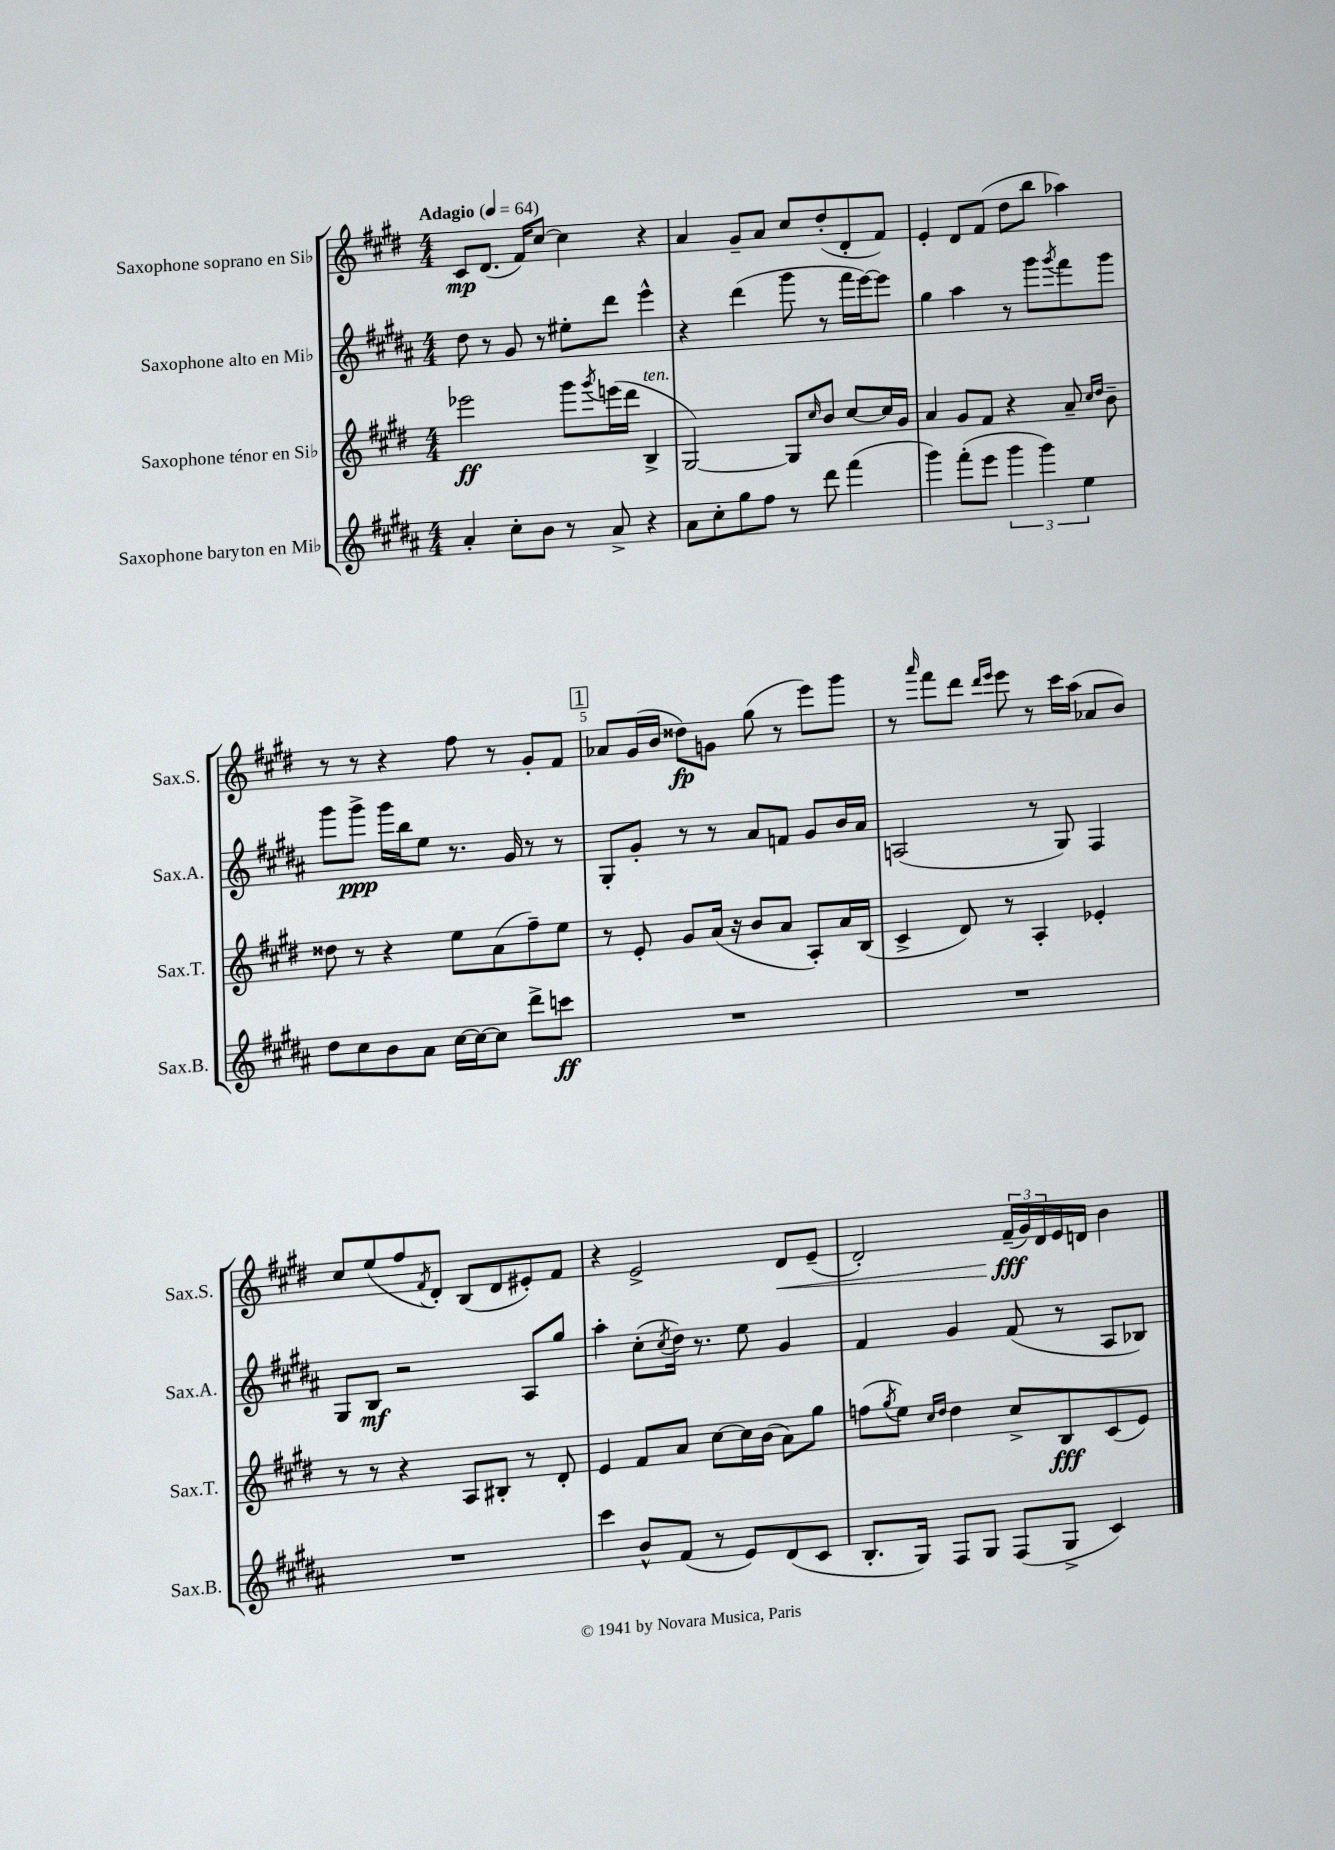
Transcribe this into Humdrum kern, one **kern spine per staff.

**kern	**dynam	**kern	**dynam	**kern	**dynam	**kern	**dynam
*part4	*part4	*part3	*part3	*part2	*part2	*part1	*part1
*staff4	*staff4	*staff3	*staff3	*staff2	*staff2	*staff1	*staff1
*I"Saxophone baryton en Mi♭	*	*I"Saxophone ténor en Si♭	*	*I"Saxophone alto en Mi♭	*	*I"Saxophone soprano en Si♭	*
*I'Sax.B.	*	*I'Sax.T.	*	*I'Sax.A.	*	*I'Sax.S.	*
*clefG2	*	*clefG2	*	*clefG2	*	*clefG2	*
*k[f#c#g#d#a#]	*	*k[f#c#g#d#]	*	*k[f#c#g#d#a#]	*	*k[f#c#g#d#]	*
*M4/4	*	*M4/4	*	*M4/4	*	*M4/4	*
*MM64	*	*MM64	*	*MM64	*	*MM64	*
=1	=1	=1	=1	=1	=1	=1	=1
!	!	!	!	!	!	!LO:TX:a:B:t=Adagio	!
4a#'/	.	2eee-X\	ff	8dd#\	.	8c#/L	mp
.	.	.	.	8r	.	(8.d#/J	.
8cc#'\L	.	.	.	8g#/	.	.	.
.	.	.	.	.	.	16f#/KL)	.
8b\J	.	.	.	8r	.	[8cc#/J	.
8r	.	8ggg#\L	.	8ee#X'\L	.	4cc#\]	.
.	.	8qggg#/	.	.	.	.	.
8a#^/	.	(16eeen\L	.	8ddd#\J	.	.	.
.	.	16ddd#\JJ	.	.	.	.	.
!	!	!LO:TX:a:i:t=ten.	!	!	!	!	!
4r	.	4B^/	.	4eee^^\	.	4r	.
=2	=2	=2	=2	=2	=2	=2	=2
8a#\L	.	[2G#/)	.	4r	.	4a/	.
8cc#'\	.	.	.	.	.	.	.
8gg#\	.	.	.	(4ddd#\	.	8g#~/L	.
8ff#\J	.	.	.	.	.	8a/J	.
8r	.	8G#/L]	.	8ggg#\	.	8cc#/L	.
.	.	16qqcc#/	.	.	.	.	.
8ddd#\	.	8b/J	.	8r	.	(8dd#'/	.
(4fff#\	.	[8cc#/L	.	16fff#\LL	.	8d#'/	.
.	.	.	.	[16eee\J)	.	.	.
.	.	16cc#/L]	.	8eee\J]	.	8f#/J)	.
.	.	16g#/JJ	.	.	.	.	.
=3	=3	=3	=3	=3	=3	=3	=3
4ggg#\)	.	4a/	.	4gg#\	.	4e'/	.
(8fff#'\L	.	8g#/L	.	4aa#\	.	8d#/L	.
8eee\J	.	8f#/J	.	.	.	(8f#/J	.
6ggg#\	.	4r	.	8r	.	8dd#\L	.
.	.	.	.	8ggg#\L	.	8bb\J	.
6ggg#\)	.	.	.	.	.	.	.
.	.	.	.	8qggg#/	.	.	.
.	.	8a~/	.	8fff#\	.	4aa-X\)	.
6ee\	.	.	.	.	.	.	.
.	.	16qqcc#/LL	.	.	.	.	.
.	.	16qqdd#/JJ	.	.	.	.	.
.	.	8b~\	.	8ggg#\J	.	.	.
!!LO:LB:g=z
=4	=4	=4	=4	=4	=4	=4	=4
8dd#\L	.	8dd##X\	.	8ggg#\L	.	8r	.
8cc#\	.	8r	.	8ggg#^\J	ppp	8r	.
8b\	.	4r	.	16ggg#\LL	.	4r	.
.	.	.	.	16bb\J	.	.	.
8a#\J	.	.	.	8ee\J	.	.	.
[16cc#\LL	.	8ee\L	.	8.r	.	8ff#\	.
16cc#\J_	.	.	.	.	.	.	.
8cc#\J]	.	(8a\	.	.	.	8r	.
.	.	.	.	16g#/	.	.	.
8ddd#^\L	.	8ff#~\)	.	8r	.	8g#'/L	.
8cccn\J	ff	8ee\J	.	8r	.	8f#/J	.
!!LO:REH:place=s1:t=1
=5	=5	=5	=5	=5	=5	=5	=5
1r	.	8r	.	8G#'/L	.	8a-X/L	.
.	.	8e'/	.	8g#'/J	.	(16g#/L	.
.	.	.	.	.	.	16b/JJ	.
.	.	8g#/L	.	8r	.	8dd##X\L)	fp
.	.	(16a/Jk	.	8r	.	8gn\J	.
.	.	16r	.	.	.	.	.
.	.	8b/L	.	8a#/L	.	(8gg#\	.
.	.	8a/J	.	8fn/J	.	8r	.
.	.	8A'/L)	.	8g#/L	.	8eee\L)	.
.	.	16a/L	.	16b/L	.	8ggg#\J	.
.	.	(16B/JJ	.	16a#/JJ	.	.	.
=6	=6	=6	=6	=6	=6	=6	=6
1r	.	4c#^/	.	(2An/	.	8r	.
.	.	.	.	.	.	16qqaaa/	.
.	.	.	.	.	.	8fff#\L	.
.	.	8d#/)	.	.	.	8ddd#\J	.
.	.	.	.	.	.	16qqddd#/LL	.
.	.	.	.	.	.	16qqeee/JJ	.
.	.	8r	.	.	.	8eee\	.
.	.	4A'/	.	8r	.	8r	.
.	.	.	.	8G#/)	.	16ccc#\LL	.
.	.	.	.	.	.	(16aa\JJ	.
.	.	4e-X'/	.	4F#/	.	8a-X/L	.
.	.	.	.	.	.	8b/J)	.
!!LO:LB:g=z
=7	=7	=7	=7	=7	=7	=7	=7
1r	.	8r	.	8G#/L	.	8cc#/L	.
.	.	8r	.	8B/J	mf	(8ee/	.
.	.	4r	.	2r	.	8ff#/	.
.	.	.	.	.	.	8qf#/	.
.	.	.	.	.	.	8d#'/J)	.
.	.	8A/L	.	.	.	(8B/L	.
.	.	8B#X'/J	.	.	.	8d#/	.
.	.	8r	.	8A#/L	.	8e#X'/)	.
.	.	8d#'/	.	8gg#/J	.	8f#/J	.
=8	=8	=8	=8	=8	=8	=8	=8
4ccc#\	.	4e/	.	4aa#'\	.	4r	.
8b^^/L	.	8f#/L	.	(8cc#'\L	.	2e^/	.
.	.	.	.	8qcc#/	.	.	.
(8f#/J	.	8a/J	.	16dd#\Jk)	.	.	.
.	.	.	.	8.r	.	.	.
8r	.	[8cc#\L	.	.	.	.	.
8e/L)	.	16cc#\L]	.	8ee\	.	.	.
.	.	(16b\JJ	.	.	.	.	.
!	!	!	!	!	!	!	!LO:HP:b
(8d#/	.	8a\L)	.	4g#/	.	8d#/L	<
8c#/J	.	8gg#\J	.	.	.	(8e~/J	.
=9	=9	=9	=9	=9	=9	=9	=9
8.B'/L	.	(8ffn\L	.	4f#/	.	2d#'/)	.
.	.	8qgg#/	.	.	.	.	.
.	.	8ee\J)	.	.	.	.	.
16G#/Jk)	.	.	.	.	.	.	.
.	.	16qqcc#/LL	.	.	.	.	.
.	.	16qqdd#/JJ	.	.	.	.	.
8F#/L	.	4dd#\	.	4g#/	.	.	.
8G#/J	.	.	.	.	.	.	.
(8F#/L	.	8cc#^/L	.	(8f#/	.	(24f#~/LL	fff
.	.	.	.	.	.	24g#/)	[
.	.	.	.	.	.	24d#/	.
8G#^/J	.	8B/	fff	8r	.	16e/	.
.	.	.	.	.	.	16dn/JJ	.
4c#/)	.	(8c#/	.	8A#/L	.	4b\	.
.	.	8e/J)	.	8B-X/J)	.	.	.
==	==	==	==	==	==	==	==
*-	*-	*-	*-	*-	*-	*-	*-
